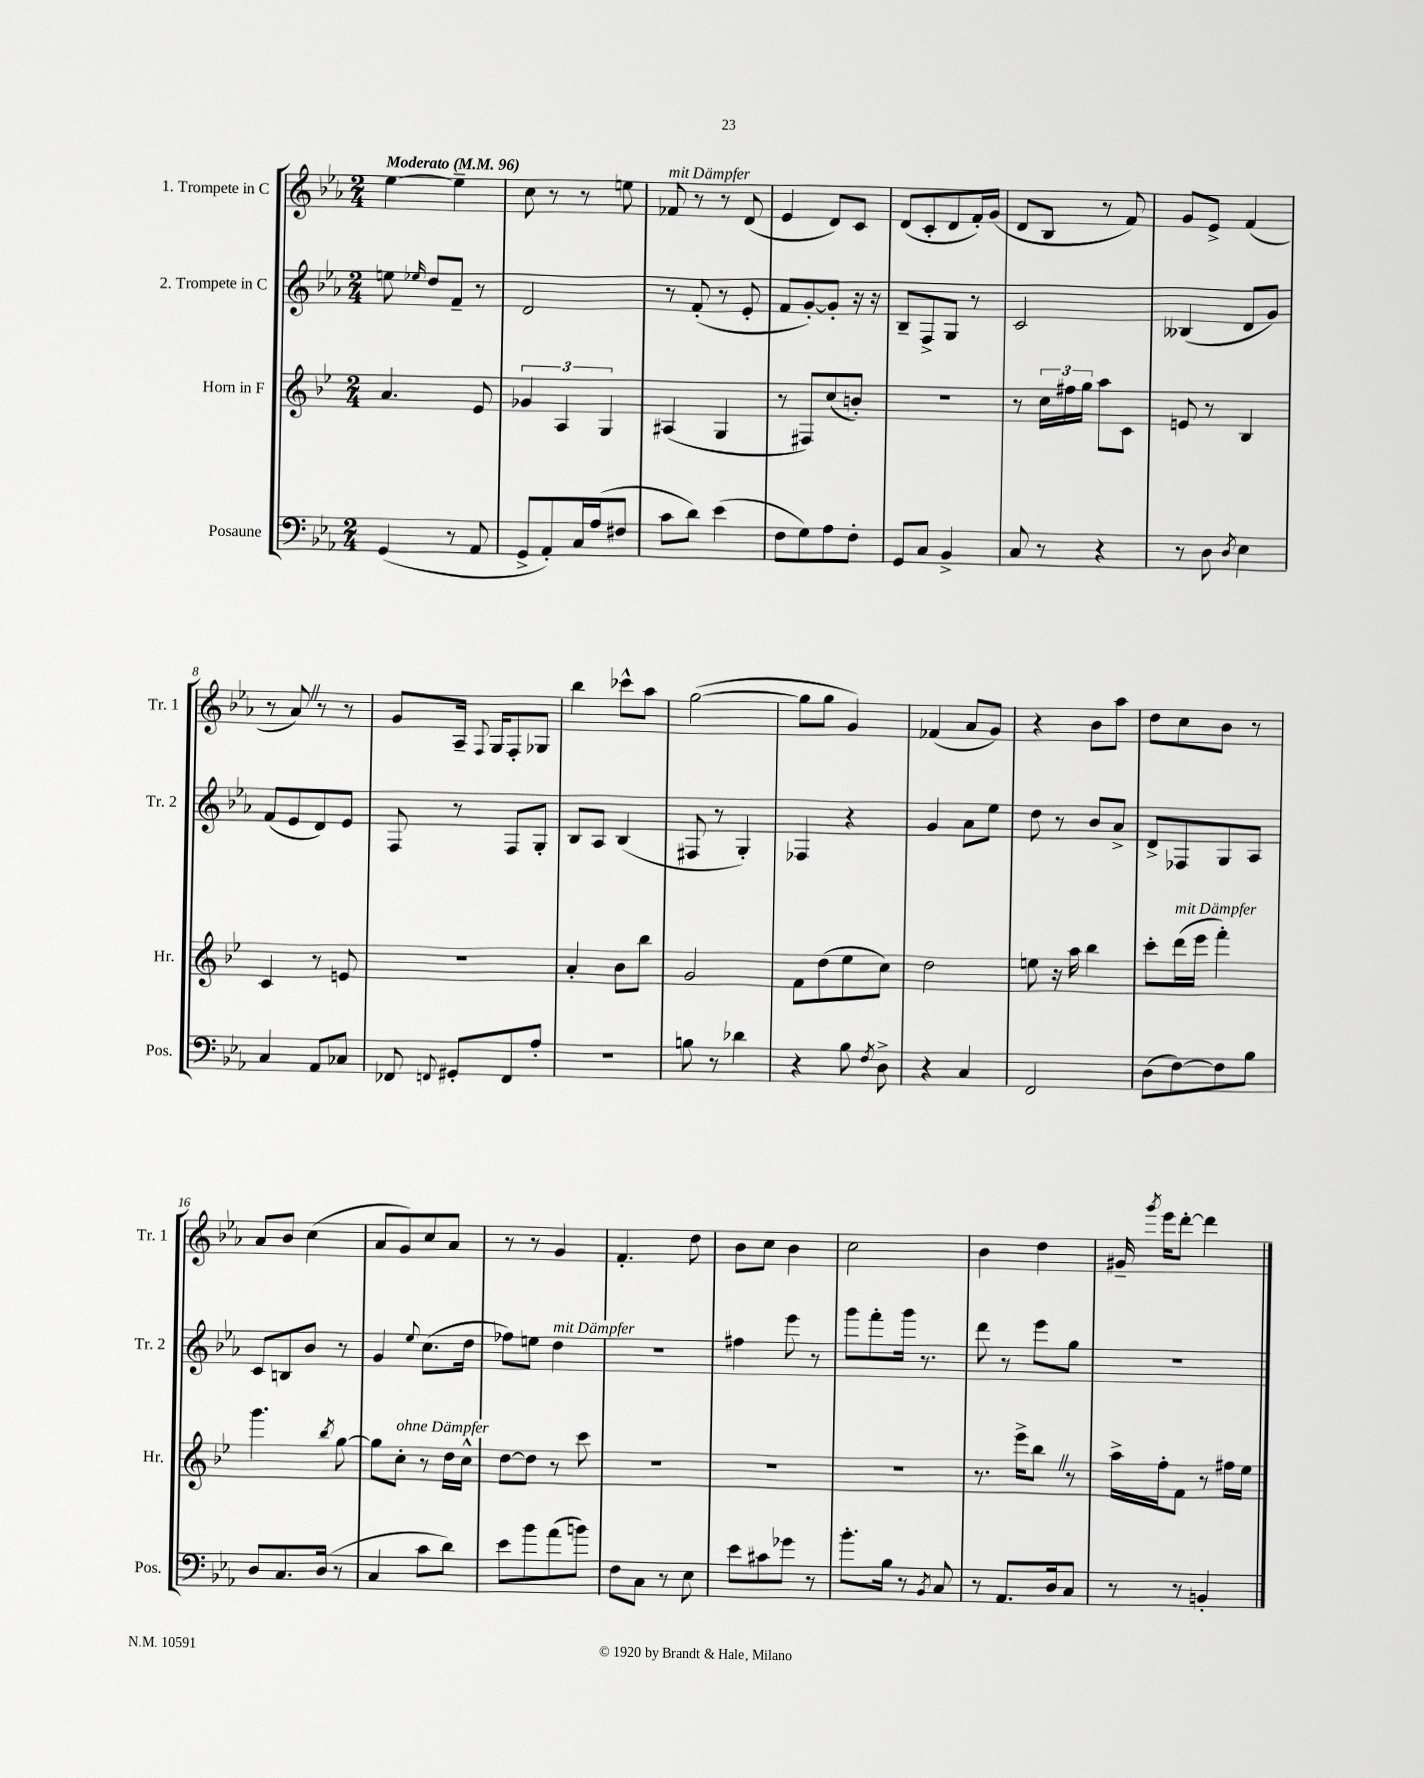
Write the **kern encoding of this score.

**kern	**kern	**kern	**kern
*staff4	*staff3	*staff2	*staff1
*clefF4	*clefG2	*clefG2	*clefG2
*k[b-e-a-]	*k[b-e-]	*k[b-e-a-]	*k[b-e-a-]
*M2/4	*M2/4	*M2/4	*M2/4
*MM96	*MM96	*MM96	*MM96
(4GG	4.a	8ee	[4ee-
.	.	16qqee-	.
.	.	8dd	.
8r	.	8f~	4ee-~]
8AA-	8e-	8r	.
=	=	=	=
8GG^	6g-	2d	8cc
8AA-')	.	.	8r
.	6A	.	.
16C	.	.	8r
(16A-	.	.	.
.	6G	.	.
8F#	.	.	8ee
=	=	=	=
8c	(4A#	8r	8f-
8d)	.	(8f'	8r
(4e-	4G	8r	8r
.	.	8e-'	(8d
=	=	=	=
8F	8r	8f	4e-
8G)	8F#)	[8g')	.
8A-	(8cc	8g']	8d)
8F'	8b')	16r	8c
.	.	16r	.
=	=	=	=
8GG	2r	8B-~	(8d
8C	.	8F^	8c'
4BB-^	.	8G	8d
.	.	8r	16f')
.	.	.	(16g
=	=	=	=
8C	8r	2c	8d
8r	24cc	.	8B-
.	24ff#	.	.
.	24gg	.	.
4r	8aa	.	8r
.	8c	.	8f)
=	=	=	=
8r	8e	(4B--	8g
8D	8r	.	8e-^
8qD	.	.	.
4E-	4B-	8d	(4f
.	.	8g)	.
=	=	=	=
4C	4c	(8f	8r
.	.	8e-	8a-)
8AA-	8r	8d)	8r
8C-	8e	8e-	8r
=	=	=	=
8FF-	2r	8F	8g
8qqFF	.	.	.
8GG#'	.	8r	16A-~
.	.	.	8qqF
.	.	.	16G
8FF	.	8F	8F'
8A-'	.	8G'	8G-
=	=	=	=
2r	4a'	8B-	4bb-
.	.	8A-	.
.	8b-	(4B-	8ccc-^^
.	8bb-	.	8aa-
=	=	=	=
8B	2g	8F#	([2gg
8r	.	8r	.
4d-	.	4G')	.
=	=	=	=
4r	8f	4F-	8gg]
.	(8dd	.	8gg
8B-	8ee-	4r	4g)
8qF	.	.	.
8D^	8cc)	.	.
=	=	=	=
4r	2dd	4g	(4f-
4C	.	8a-	8a-
.	.	8ee-	8g)
=	=	=	=
2FF	8ee	8dd	4r
.	16r	8r	.
.	16aa	.	.
.	4bb-	8b-	8b-
.	.	8a-^	8aa-
=	=	=	=
(8D	8ccc'	8d^	8dd
[8F)	(16ddd	8F-	8cc
.	16eee-	.	.
8F]	4fff')	8G	8b-
8B-	.	8A-	8r
=	=	=	=
8D	4.ggg	8c	8a-
8.C	.	8B	8b-
.	.	8b-	(4cc
(16D	.	.	.
.	8qbb-	.	.
8r	[8gg	8r	.
=	=	=	=
4C	8gg]	4g	8a-
.	8cc'	.	8g)
.	.	8qqee-	.
8c	8r	(8.cc	8cc
8d)	16dd	.	8a-
.	16cc^^	16dd	.
=	=	=	=
8e-	[8dd	8ff-)	8r
8b-	8dd]	8ee	8r
(8a-	8r	4dd	4g
8b)	8ccc	.	.
=	=	=	=
8F	2r	2r	4.f'
8C	.	.	.
8r	.	.	.
8E-	.	.	8dd
=	=	=	=
8e-	2r	4ff#	8b-
8c#	.	.	8cc
8g-	.	8eee-	4b-
8r	.	8r	.
=	=	=	=
8.b-'	2r	8ggg	2cc
.	.	8fff'	.
16B-	.	.	.
8r	.	16ggg	.
.	.	8.r	.
8qBB-	.	.	.
8C	.	.	.
=	=	=	=
8r	8.r	8ddd	4b-
8.AA-	.	8r	.
.	16eee-^	.	.
.	8bb-	8eee-	4dd
16D	.	.	.
8C	8r	8gg	.
=	=	=	=
8r	16aa^	2r	16g#~
.	.	.	8qggg
.	16ff'	.	16eee-
8r	8f	.	[8ddd'
4BB'	8r	.	4ddd]
.	16ff#	.	.
.	16ee-	.	.
==	==	==	==
*-	*-	*-	*-
